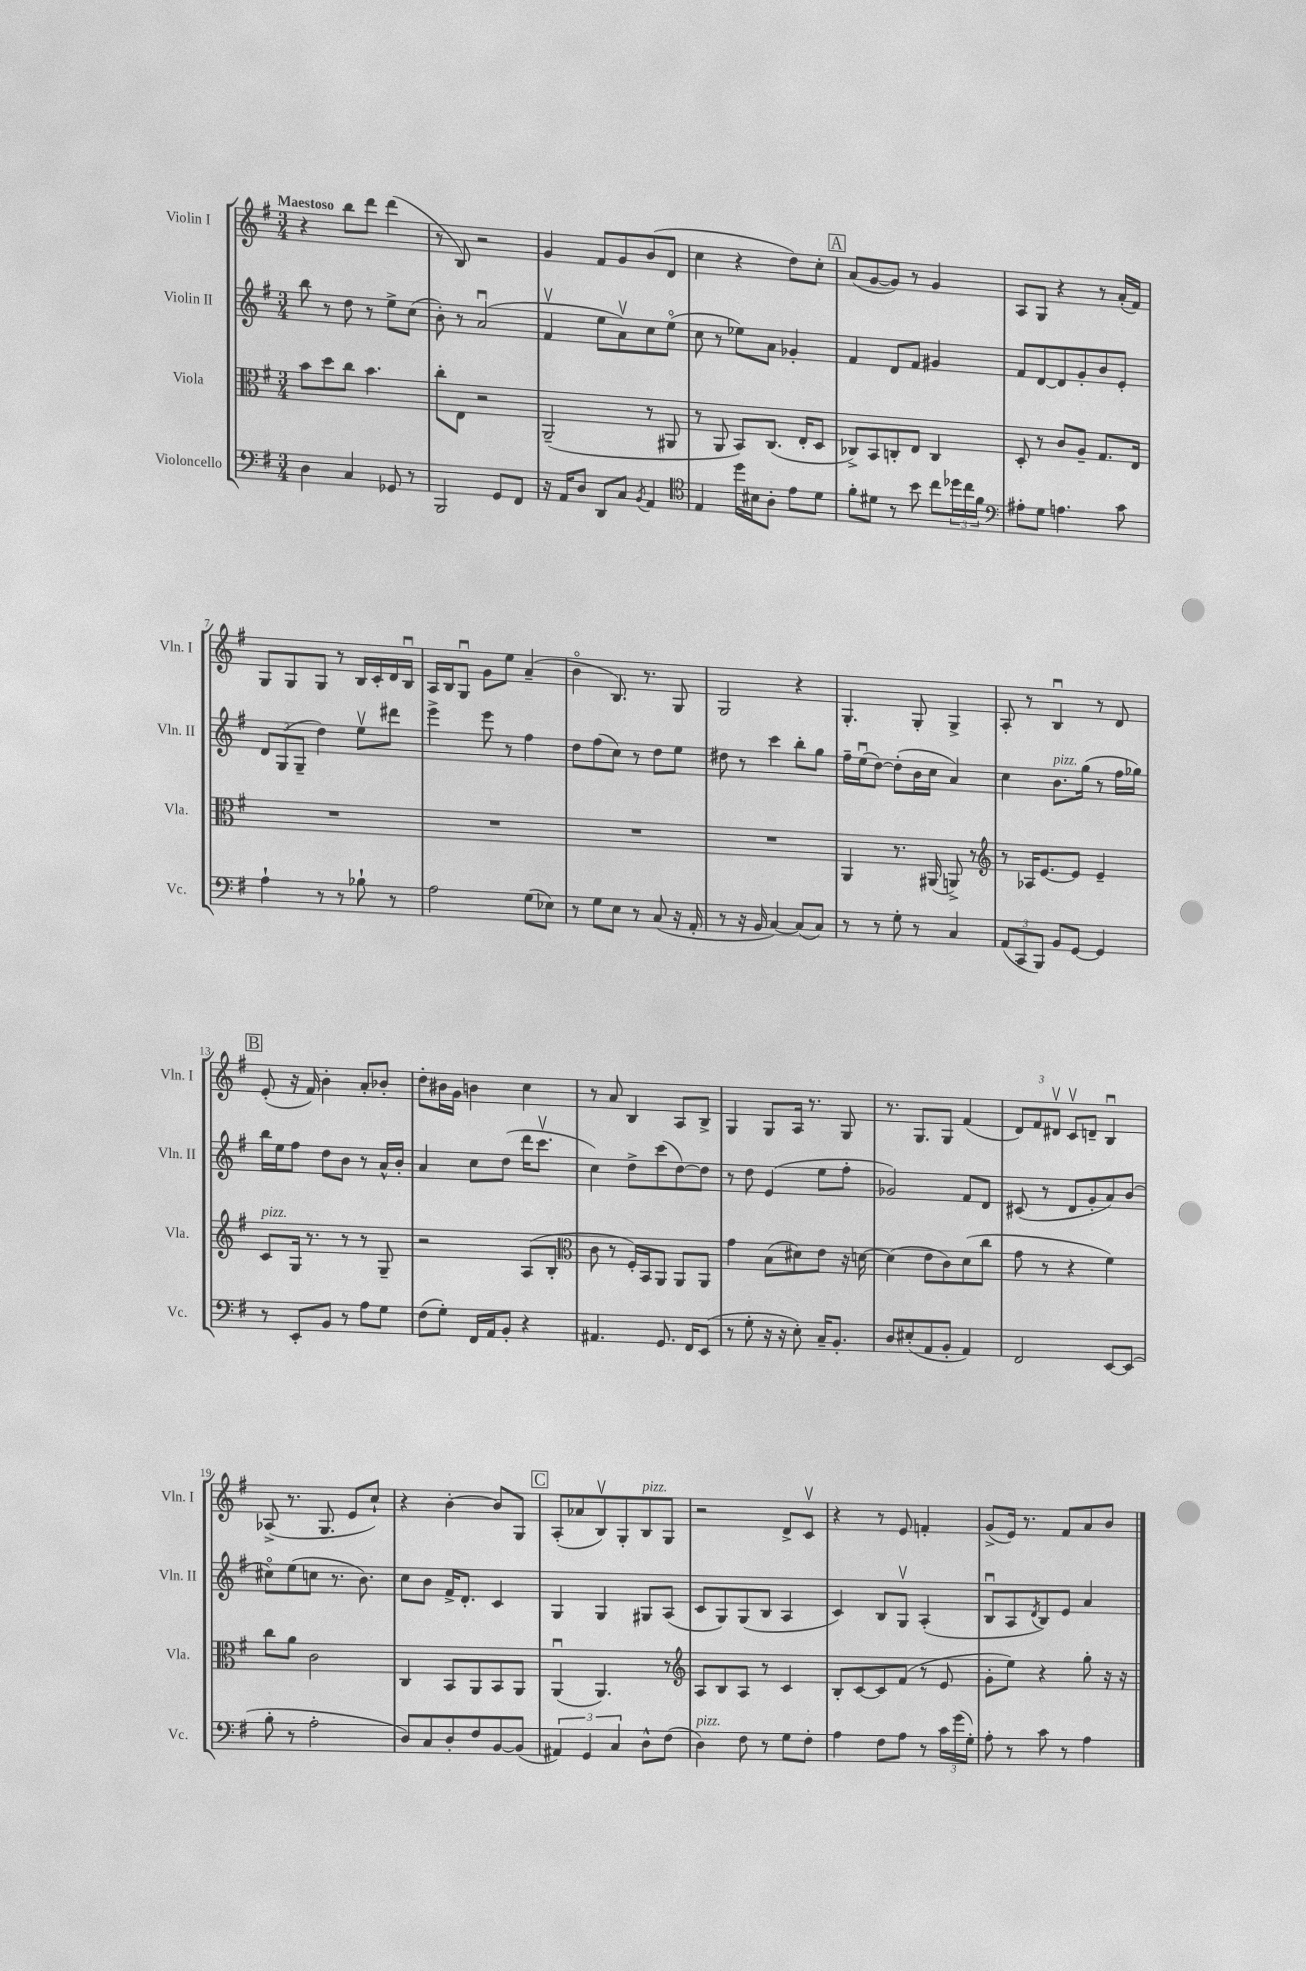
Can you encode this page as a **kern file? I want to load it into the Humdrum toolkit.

**kern	**kern	**kern	**kern
*staff4	*staff3	*staff2	*staff1
*clefF4	*clefC3	*clefG2	*clefG2
*k[f#]	*k[f#]	*k[f#]	*k[f#]
*M3/4	*M3/4	*M3/4	*M3/4
4D	8b	8bb	4r
.	8dd	8r	.
4C	8cc	8dd	8bb
.	4.b	8r	8ddd
8GG-	.	8ee^	(4ddd
8r	.	(8cc	.
=	=	=	=
2BBB	8cc'	8b')	8r
.	8E	8r	8B)
.	2r	(2au	2r
8GG	.	.	.
8FF#	.	.	.
=	=	=	=
16r	(2AA~	4f#v	4g
16AA	.	.	.
8D	.	.	.
8DD	.	8ee	8f#
8C	.	8av)	8g
8qBB	.	.	.
4AA	8r	8cc	(8b
.	8AA#	(8eeo	8d
=	=	=	=
*clefC4	*	*	*
4E	8r	8cc	4cc
.	8AA	8r	.
16dd	8BB)	8ee-)	4r
16B#	.	.	.
8A'	(8.C	8a	.
8e	.	4g-'	8dd)
.	16E'	.	.
8d	8D	.	8cc'
=	=	=	=
8f#'	8C-^)	4f#	(8a
8d#	8BB	.	[8g
8r	8C'	8d	8g])
8b	8E	8f#	8r
8cc	4C	4g#	4g
24dd-	.	.	.
24cc	.	.	.
24f#	.	.	.
=	=	=	=
*clefF4	*	*	*
8A#'	8D'	8f#	8A
8G	8r	[8d	8G
4.A	8c	8d]	4r
.	8A~	8g'	.
.	8.G	8b	8r
8c	.	8e'	(16a'
.	16E	.	16f#)
=	=	=	=
4A`	2.r	12d	8G
.	.	(12G	.
.	.	.	8G
.	.	12G~	.
8r	.	4dd)	8G
8r	.	.	8r
8B-`	.	8eev	16B
.	.	.	16c'
8r	.	8ddd#	16d
.	.	.	16Bu
=	=	=	=
2A	2.r	4eee^	16A
.	.	.	16B
.	.	.	8Gu
.	.	8eee	8g
.	.	8r	8ee
(8G	.	4ff#	(4a~
8E-)	.	.	.
=	=	=	=
8r	2.r	8dd	4bo
8G	.	(8ff#	.
8E	.	8cc)	8.B)
8r	.	8r	.
.	.	.	8.r
(8C	.	8dd	.
16r	.	8ee	8G
16AA'	.	.	.
=	=	=	=
8r	2.r	8dd#	2G
16r	.	8r	.
16BB	.	.	.
[4C)	.	4ccc	.
(8C]	.	8bb'	4r
8C)	.	8gg	.
=	=	=	=
8r	4AA	16ff#~	4.G'
.	.	(16eeu	.
8r	.	[8dd)	.
8G'	8.r	(8dd']	.
8r	.	16b	8G'
.	(16AA#	16cc	.
4C	8AA^)	4a)	4G^
.	8r	.	.
=	=	=	=
*	*clefG2	*	*
(12AA	8r	4cc	8A'
12CC	.	.	.
.	16A-	.	8r
12BBB)	.	.	.
.	[8.e	.	.
8BB	.	8.b	4Bu
[8GG	8e]	.	.
.	.	(16gg	.
4GG]	4e~	8r	8r
.	.	16ff#	8d
.	.	16gg-)	.
=	=	=	=
8r	8c	16bb	(8e'
.	.	16ee	.
8EE'	16G	8ff#	16r
.	8.r	.	16f#)
8BB	.	8dd	4b'
8r	8r	8b	.
8A	8r	8r	8a'
8G	8G~	16a^^	8b-'
.	.	16b'	.
=	=	=	=
(8F#	2r	4a	8dd'
8G')	.	.	16b#
.	.	.	16g
16FF#	.	8cc	4b
16AA	.	.	.
8BB'	.	(8dd	.
4r	(8A	16ddd	4cc
.	.	8.cccv	.
.	8B'	.	.
=	=	=	=
*	*clefC3	*	*
4.AA#	8c	4cc)	8r
.	8r	.	8a
.	16F#')	8dd^	4B
.	16BB	.	.
8.GG	8AA	(8ccc	.
.	8AA	[8dd)	8A
16FF#	.	.	.
(8EE	8AA	8dd]	8B^
=	=	=	=
8r	4g	8r	4G
8G'	.	8dd	.
16r	(8B	(4e	8G
16r	.	.	.
8E')	8d#)	.	16A
.	.	.	8.r
16C~	8e	8ee	.
8.BB'	.	.	.
.	16r	8ff#'	8G
.	[16d	.	.
=	=	=	=
8D	(4d]	2g-)	8.r
(8E#'	.	.	.
.	.	.	8.G
8AA	8e	.	.
8BB'	8c)	.	8G
4AA)	(8d	8f#	(4f#
.	8cc	8d	.
=	=	=	=
2FF#	8g	(8c#	12d)
.	.	.	12f#
.	8r	8r	.
.	.	.	12d#v
.	4r	8d	8cv
.	.	8g'	8d~
[8EE	4f#)	8a)	4Bu
(8EE]	.	(8b	.
=	=	=	=
8B'	8cc	8cc#o)	(8A-^
8r	8a	(8ee	8.r
2A'	2c	8cc	.
.	.	.	8.G
.	.	8.r	.
.	.	.	8e
.	.	8.b)	.
.	.	.	8cc`)
=	=	=	=
8D)	4C	8cc	4r
8C	.	8b	.
8D'	8BB	16f#^	[4b'
.	.	8.d'	.
8F#	8AA	.	.
[8BB	8BB	4c	8b]
(8BB]	8AA	.	8G
=	=	=	=
6AA#)	(4AAu	4G	(8A'
.	.	.	8a-
6GG	.	.	.
.	4.AA)	4G	8Bv)
6C	.	.	.
.	.	.	8G'
8D^^	.	8G#	8B
(8F#	8r	(8A	8G
=	=	=	=
*	*clefG2	*	*
4D)	8A	8c	2r
.	8B	8G)	.
8F#	8A	(8G	.
8r	8r	8B	.
8G	4c	4A	8d^
8F#'	.	.	8cv
=	=	=	=
4A	8B'	4c)	4r
.	[8c	.	.
8F#	8c]	8B	8r
8A	(8f#	8Gv	8e
8r	8r	(4A'	4f'
24c	8e	.	.
(24g	.	.	.
24G')	.	.	.
=	=	=	=
8A'	8g'	8Bu	(8g^
8r	8ee)	8A	16e)
.	.	.	8.r
.	.	8qd	.
8c	4r	8B)	.
8r	.	8e	8f#
4A	8gg'	4a	8a
.	16r	.	8b
.	16r	.	.
==	==	==	==
*-	*-	*-	*-
